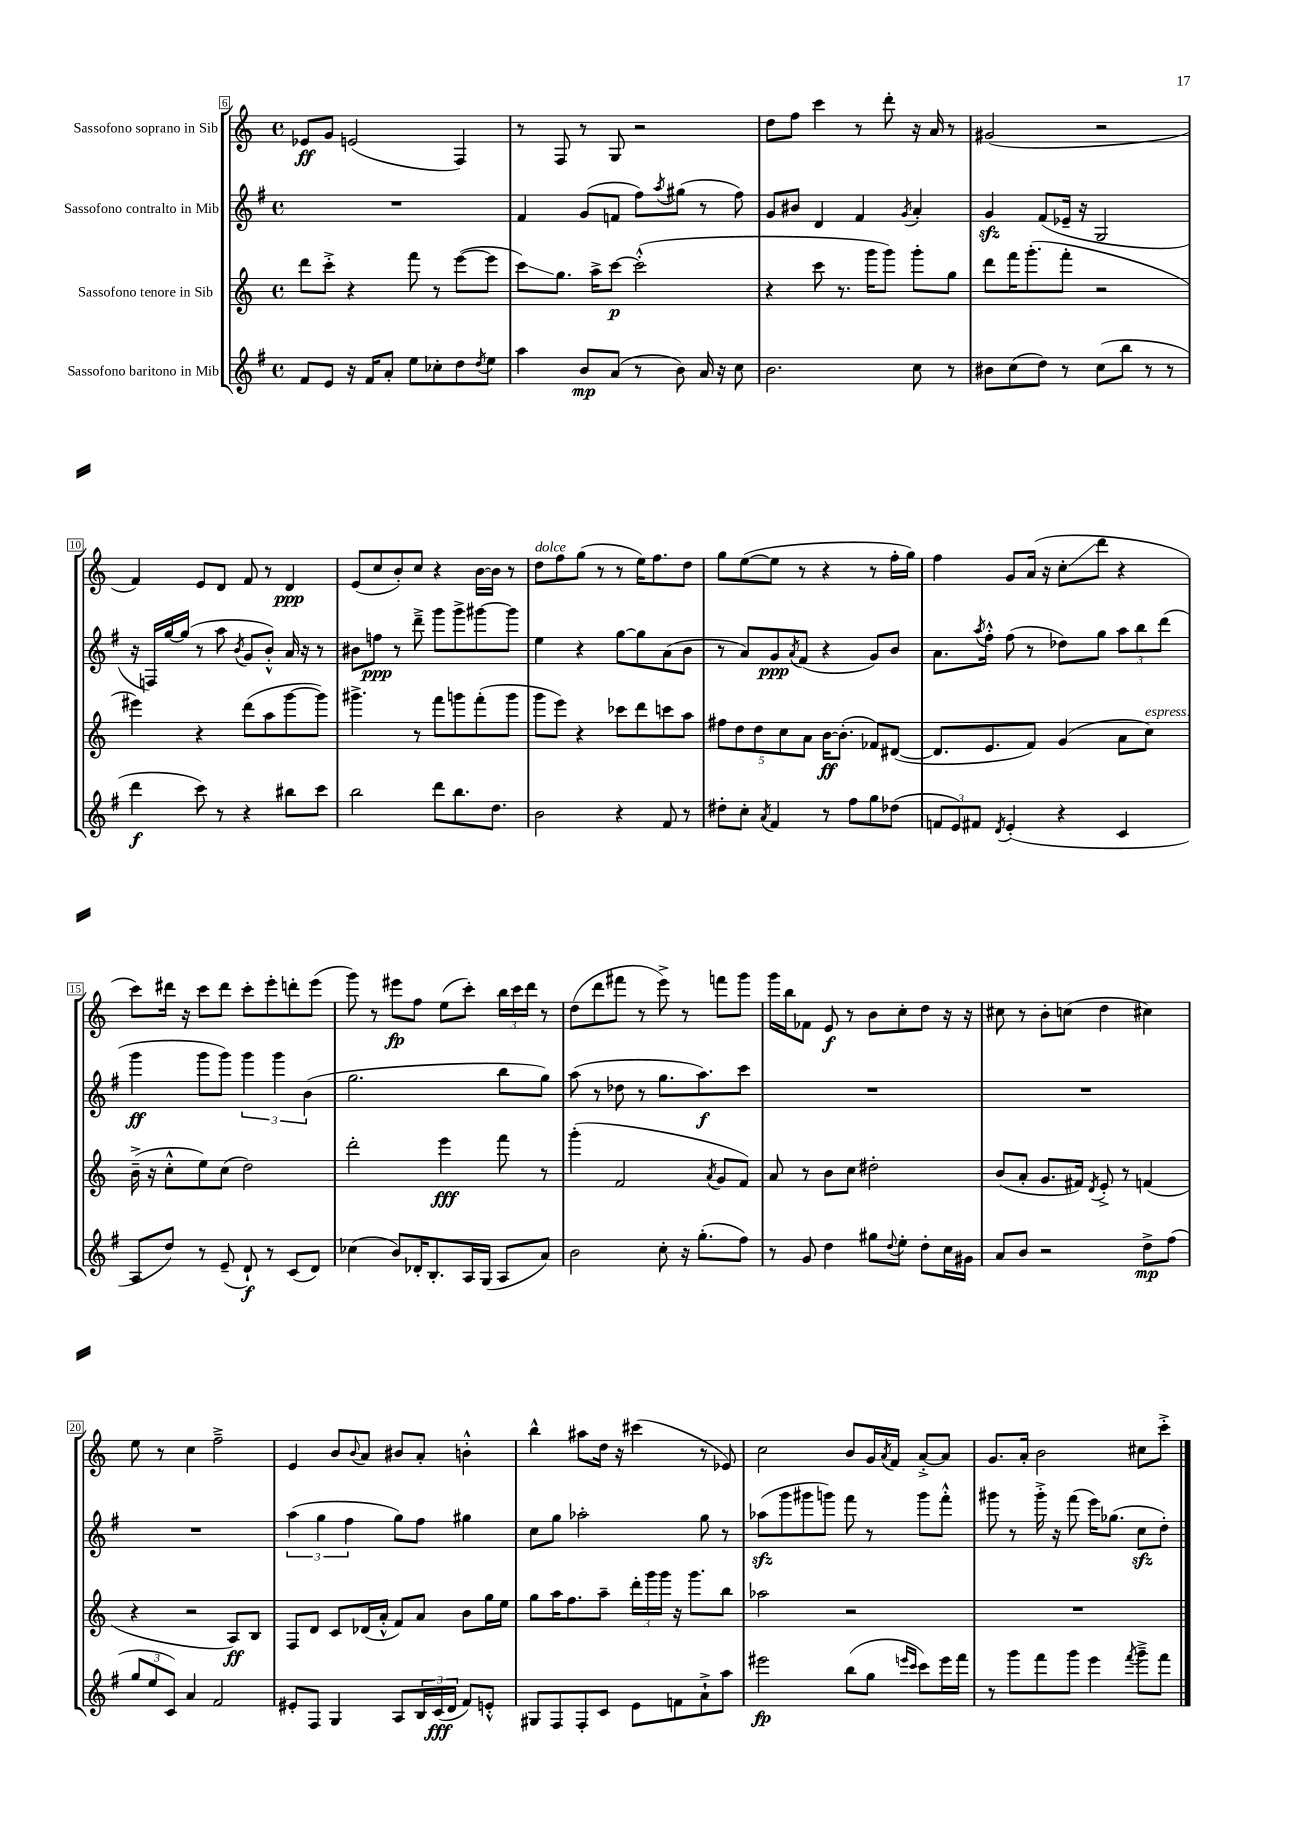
<<
\new StaffGroup <<
\new Staff = "s0" \with { instrumentName = "Sassofono soprano in Sib" } {
    \clef treble \key c \major \defaultTimeSignature \time 4/4
    ees'8\ff g'8 e'2( f4) |
    r8 f8 r8 g8 r2 |
    d''8 f''8 c'''4 r8 d'''8-. r16 a'16 r8 |
    gis'2( r2 |
    f'4) e'8 d'8 f'8 r8 d'4\ppp |
    e'8( c''8 b'8-.) c''8 r4 b'16~ b'16 r8 |
    d''8^\markup { \italic "dolce" } f''8 g''8( r8 r8 e''16) f''8. d''8 |
    g''8 e''8~( e''8 r8 r4 r8 f''16-. g''16) |
    f''4 g'8 a'16( r16 c''8-.\glissando d'''8 r4 |
    c'''8) dis'''16 r16 c'''8 dis'''8 c'''8-. e'''8-. d'''8-. e'''8( |
    g'''8) r8 eis'''8\fp f''8 e''8( c'''8-.) \tuplet 3/2 { b''16 c'''16 d'''16 } r8 |
    d''8( d'''8 fis'''8 r8 e'''8->) r8 f'''8 g'''8 |
    g'''16 b''16 fes'8 e'8\f r8 b'8 c''8-. d''8 r16 r16 |
    cis''8 r8 b'8-. c''8( d''4 cis''4) |
    e''8 r8 c''4 f''2---> |
    e'4 b'8 \appoggiatura { b'8 } a'8 bis'8 a'8-. b'4-.-^ |
    b''4-^ ais''8 d''16 r16 cis'''4( r8 ees'8) |
    c''2 b'8 g'16 \acciaccatura { a'8 } f'16 a'8~-.-> a'8 |
    g'8. a'16-. b'2 cis''8 c'''8-.-> \bar "|." |
}
\new Staff = "s1" \with { instrumentName = "Sassofono contralto in Mib" } {
    \clef treble \key g \major \defaultTimeSignature \time 4/4
    R1 |
    fis'4 g'8( f'8 fis''8) \acciaccatura { a''8 } gis''8( r8 fis''8) |
    g'8 bis'8 d'4 fis'4 \acciaccatura { g'8 } a'4-. |
    g'4\sfz fis'8( ees'16-- r16 g2 |
    r16 f16) g''16~ g''16( r8 a''8 \acciaccatura { b'8 } g'8 b'8-.-^) a'16 r16 r8 |
    bis'8 f''8\ppp r8 d'''8---> g'''8 g'''8-> gis'''8~ gis'''8 |
    e''4 r4 g''8~ g''8 a'8( b'8 |
    r8 a'8) g'8\ppp \acciaccatura { a'8 } fis'8( r4 g'8) b'8 |
    a'8. \acciaccatura { a''8 } fis''16-.-^ fis''8( r8 des''8) g''8 \tuplet 3/2 { a''8 b''8 d'''8( } |
    g'''4\ff g'''8 g'''8) \tuplet 3/2 { g'''4 g'''4 b'4( } |
    g''2. b''8 g''8) |
    a''8( r8 des''8 r8 g''8. a''8.\f) c'''8 |
    R1 |
    R1 |
    R1 |
    \tuplet 3/2 { a''4( g''4 fis''4 } g''8) fis''8 gis''4 |
    c''8 g''8 aes''2-. g''8 r8 |
    aes''8\sfz( g'''8 gis'''8 g'''8) fis'''8 r8 g'''8 fis'''8-.-^ |
    gis'''8 r8 gis'''16-.-> r16 fis'''8( e'''16) ges''8.( c''8\sfz d''8-.) \bar "|." |
}
\new Staff = "s2" \with { instrumentName = "Sassofono tenore in Sib" } {
    \clef treble \key c \major \defaultTimeSignature \time 4/4
    d'''8 c'''8-.-> r4 f'''8 r8 e'''8~( e'''8 |
    c'''8\glissando) g''8. a''16-> c'''8~\p c'''2-.-^( |
    r4 c'''8 r8. g'''16 g'''8) g'''8-. g''8 |
    d'''8 f'''16 g'''8.-.( f'''8-. r2 |
    eis'''4) r4 d'''8( a''8 g'''8~ g'''8) |
    gis'''4.-> r8 f'''8 g'''8 f'''8-.( g'''8 |
    g'''8 e'''8) r4 ces'''8 d'''8 c'''8 a''8 |
    \tuplet 5/4 { fis''8 d''8 d''8 c''8 a'8 } b'16~\ff b'8.-.( fes'8) dis'8~( |
    dis'8. e'8. f'8) g'4( a'8 c''8^\markup { \italic "espress." }) |
    b'16--->( r16 c''8-.-^ e''8) c''8( d''2) |
    d'''2-. e'''4\fff f'''8 r8 |
    g'''4-.( f'2 \acciaccatura { a'8 } g'8 f'8) |
    a'8 r8 b'8 c''8 dis''2-. |
    b'8( a'8-. g'8. fis'16) \acciaccatura { d'8 } e'8-.-> r8 f'4( |
    r4 r2 a8\ff) b8 |
    f8 d'8 c'8 des'16( a'16-.-^ f'8) a'8 b'8 g''16 e''16 |
    g''8 a''16 f''8. a''8-- \tuplet 3/2 { d'''16-. g'''16 g'''16 } r16 g'''8. b''8 |
    aes''2 r2 |
    R1 \bar "|." |
}
\new Staff = "s3" \with { instrumentName = "Sassofono baritono in Mib" } {
    \clef treble \key g \major \defaultTimeSignature \time 4/4
    fis'8 e'8 r16 fis'16 a'8-. e''8 ces''8-. d''8 \acciaccatura { d''8 } e''8 |
    a''4 b'8\mp a'8( r8 b'8) a'16 r16 c''8 |
    b'2. c''8 r8 |
    bis'8 c''8( d''8) r8 c''8( b''8 r8 r8 |
    d'''4\f c'''8) r8 r4 bis''8 c'''8 |
    b''2 d'''8 b''8. d''8. |
    b'2 r4 fis'8 r8 |
    dis''8-. c''8-. \acciaccatura { a'8 } fis'4 r8 fis''8 g''8 des''8( |
    \tuplet 3/2 { f'8 e'8) fis'8 } \acciaccatura { d'8 } e'4-.( r4 c'4 |
    a8 d''8) r8 e'8--( d'8-!\f) r8 c'8( d'8) |
    ces''4( b'8) des'16-. b8.-. a16 g16( a8 a'8) |
    b'2 c''8-. r16 g''8.-.( fis''8) |
    r8 g'8 d''4 gis''8 \appoggiatura { d''8 } e''8-. d''8-. c''16 gis'16 |
    a'8 b'8 r2 d''8->\mp fis''8( |
    \tuplet 3/2 { g''8 e''8 c'8) } a'4 fis'2 |
    eis'8-. fis8 g4 a8 \tuplet 3/2 { b16 c'16\fff( d'16 } fis'8) e'8-.-^ |
    gis8 fis8 fis8-. c'8 e'8 f'8 a'8-!-> a''8 |
    eis'''2\fp b''8( g''8 \grace { e'''16 c'''16 } c'''8) e'''16 fis'''16 |
    r8 g'''8 fis'''8 g'''8 e'''4 \acciaccatura { fis'''8 } g'''8---> fis'''8 \bar "|." |
}
>>
>>
\layout { \context { \Score currentBarNumber = #6 \override BarNumber.stencil = #(make-stencil-boxer 0.1 0.3 ly:text-interface::print) } }
